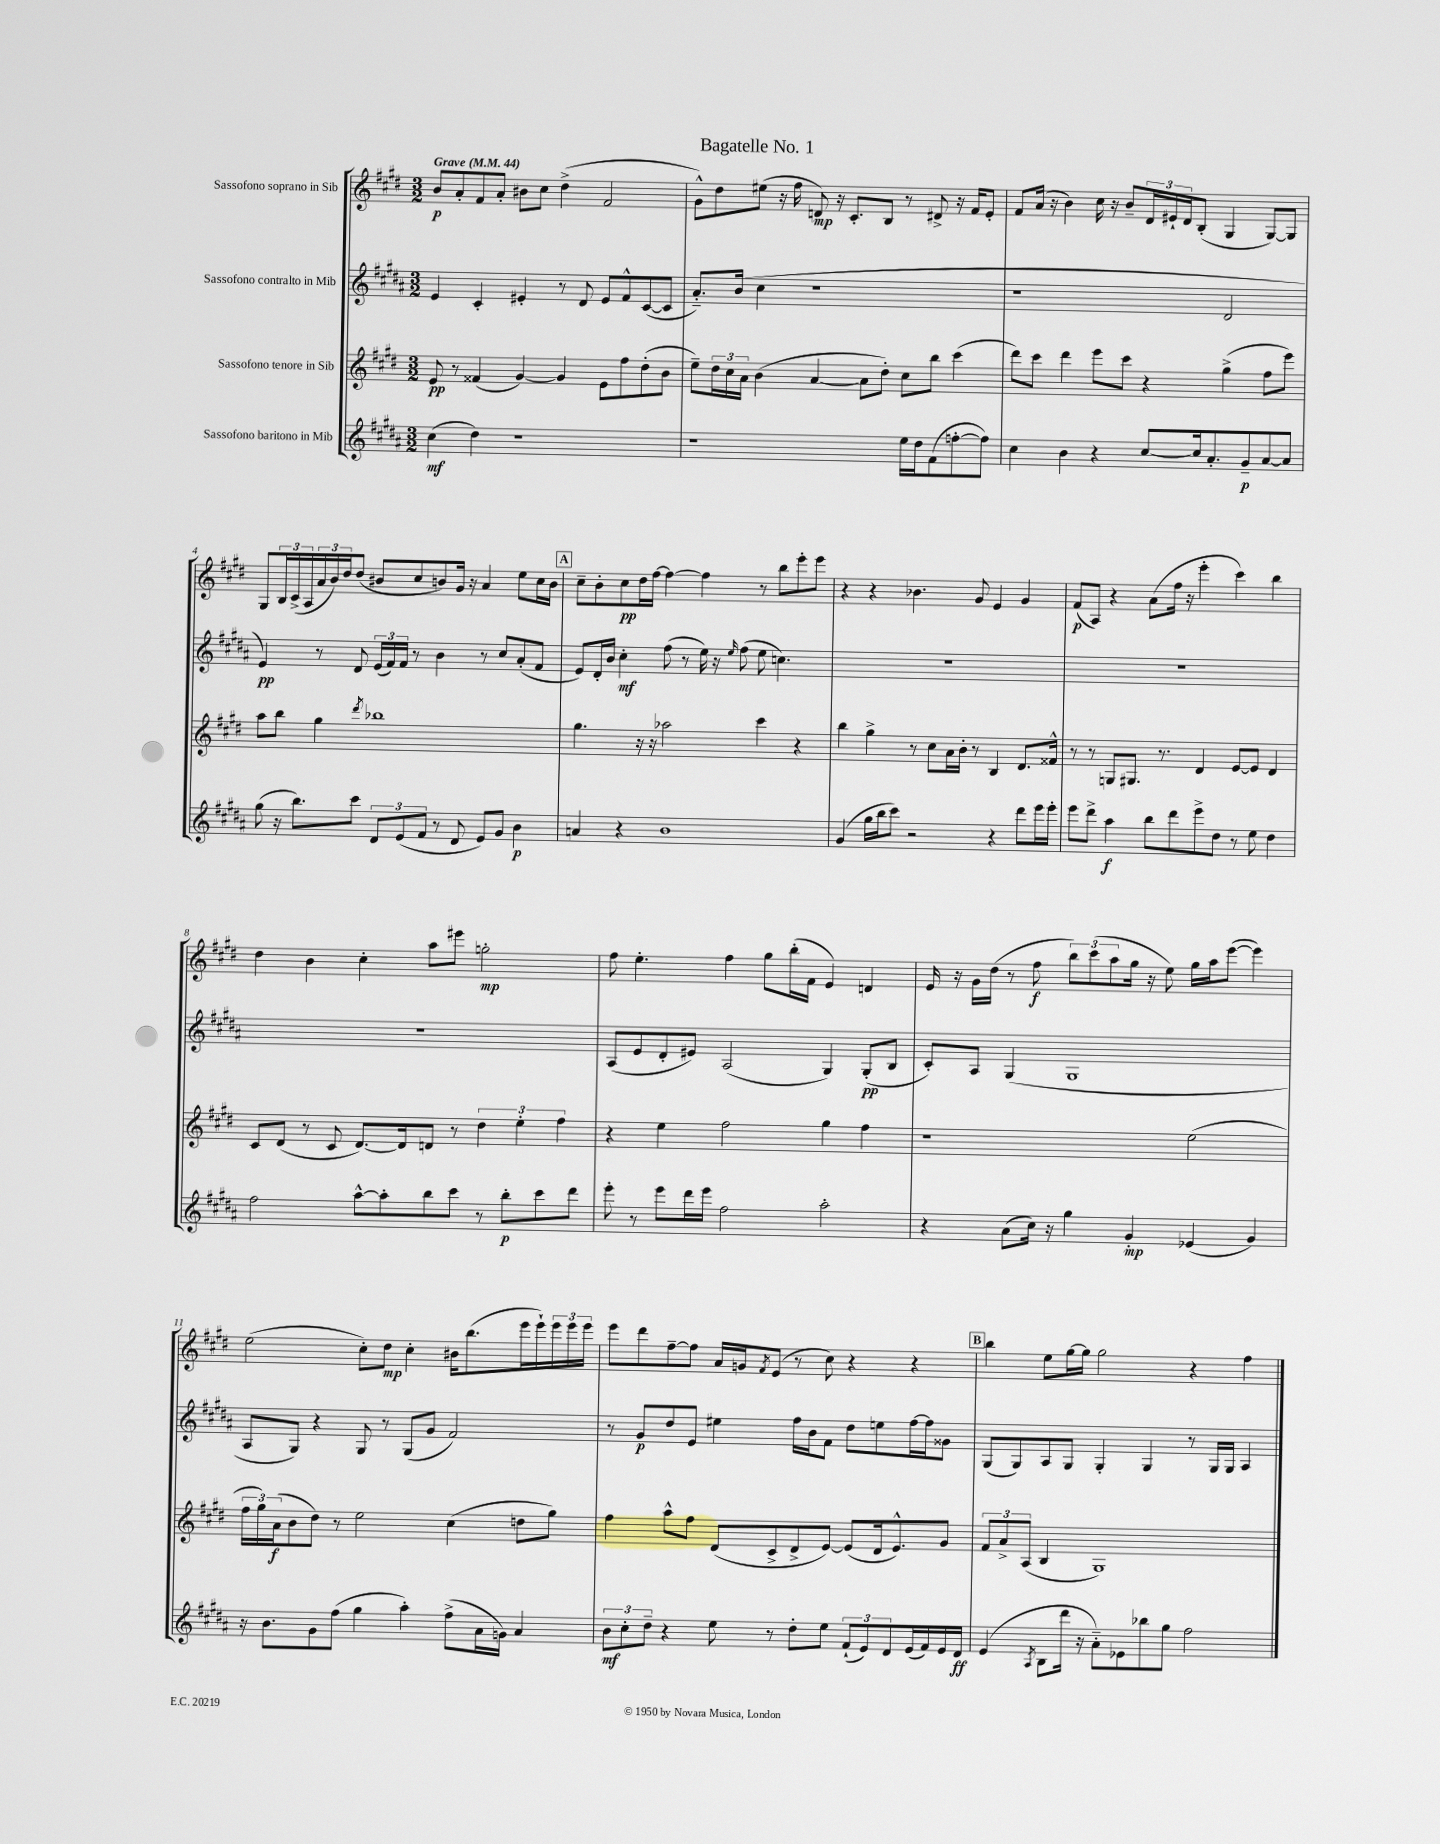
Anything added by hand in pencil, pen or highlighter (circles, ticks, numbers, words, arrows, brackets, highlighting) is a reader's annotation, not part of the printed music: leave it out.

**kern	**kern	**kern	**kern
*staff4	*staff3	*staff2	*staff1
*clefG2	*clefG2	*clefG2	*clefG2
*k[f#c#g#d#a#]	*k[f#c#g#d#]	*k[f#c#g#d#a#]	*k[f#c#g#d#]
*M3/2	*M3/2	*M3/2	*M3/2
*MM44	*MM44	*MM44	*MM44
(4cc#	8e	4e	8b
.	8r	.	8a'
4dd#)	(4f##	4c#'	8f#
.	.	.	8a'
1r	[4g#)	4e#'	8b#
.	.	.	8cc#
.	4g#]	8r	(4dd#^
.	.	8d#	.
.	8e	8e#	2f#
.	8ff#	8f#^^	.
.	(8dd#'	([8c#	.
.	8b	8c#]	.
=	=	=	=
1r	8ee~)	8.a#'~)	8g#^^)
.	24dd#	.	8dd#
.	24cc#	.	.
.	.	(16b	.
.	24a	.	.
.	(4b	4cc#	(8ee#
.	.	.	16r
.	.	.	16ff#
.	[4a	1r	8d)
.	.	.	16r
.	.	.	8.c#'
.	8a]	.	.
.	8dd#')	.	8B
16ee	8cc#	.	8r
16dd#	.	.	.
(8f#	8bb	.	8d#^
[8ff'	(4ccc#	.	16r
.	.	.	16f#
8ff])	.	.	8e'
=	=	=	=
4cc#	8ddd#)	1r	8f#
.	8ccc#	.	(16a
.	.	.	16r
4b	4ddd#	.	4b)
4r	8eee	.	16cc#
.	.	.	16r
.	8ccc#	.	8b~
[8cc#	4r	.	24d#
.	.	.	24e#`
.	.	.	24d#
16cc#]	.	.	(8B'
8.a#'	.	.	.
.	(4gg#^	2d#	4G#
8g#~	.	.	.
[8a#	8ff#	.	[8G#)
8a#]	8eee)	.	8G#]
=	=	=	=
(8gg#	8aa	4e)	8G#
16r	8bb	.	24B
.	.	.	(24c#^
8.bb)	.	.	.
.	.	.	24A
.	4gg#	8r	24a
.	.	.	24b)
.	.	.	24dd#
8ccc#	.	8d#	(8dd#
.	8qddd#	.	.
12d#	1bb-	(24e	8b#
.	.	24f#)	.
(12e	.	24f#	.
.	.	8r	8cc#
12f#	.	.	.
8r	.	4b	8b)
8d#	.	.	16g#
.	.	.	16r
8e)	.	8r	4a
8g#	.	8cc#	.
4b	.	(8a#'	8ee
.	.	8f#	16cc#
.	.	.	16b
=	=	=	=
4a	4.gg#	8e)	8cc#~
.	.	16d#'	8b'
.	.	16b	.
4r	.	4cc#'	8cc#
.	16r	.	16dd#
.	16r	.	[16ff#
1b	2aa-	(8ff#	4ff#_
.	.	8r	.
.	.	16ee)	4ff#]
.	.	16r	.
.	.	16qqee	.
.	.	(8ff#	.
.	4ccc#	8ee	8r
.	.	4.cc)	8bb
.	4r	.	8eee'
.	.	.	8eee
=	=	=	=
(4g#	4bb	1.r	4r
16gg#	4gg#^	.	4r
16bb	.	.	.
8ccc#)	.	.	.
2r	8r	.	4.b-
.	8cc#	.	.
.	16a	.	.
.	16b'	.	.
.	8r	.	8g#
4r	4B	.	4e
8ddd#	8.d#	.	4g#
16eee	.	.	.
16eee'	16f##^^	.	.
=	=	=	=
8eee	8r	1.r	(8f#
8ddd#^	8r	.	8A)
4aa#	8G	.	4r
.	8.G#	.	.
8bb	.	.	(8a
.	8.r	.	.
8ddd#	.	.	16ff#
.	.	.	16r
8eee^	4d#	.	4eee'
8dd#	.	.	.
8r	[8e	.	4ccc#)
8ee	8e]	.	.
4dd#	4d#	.	4bb
=	=	=	=
2ff#	8c#	1.r	4dd#
.	(8d#	.	.
.	8r	.	4b
.	8c#	.	.
[8aa#^^	[8.d#)	.	4cc#'
8aa#']	.	.	.
.	16d#]	.	.
8bb	8d	.	8aa
8ccc#	8r	.	8eee#
8r	6dd#	.	2gg'
8bb'	.	.	.
.	6ee'	.	.
8ccc#	.	.	.
.	6ff#	.	.
8ddd#	.	.	.
=	=	=	=
8eee'	4r	(8A#	8ff#
8r	.	8e	4.ee'
8eee	4ee	8d#'	.
16ddd#	.	8e#)	.
16eee	.	.	.
2ff#	2ff#	(2A#	4ff#
.	.	.	8gg#
.	.	.	(16bb'
.	.	.	16f#
2aa#'	4gg#	4G#)	4e)
.	4ff#	(8G#'	4d
.	.	8B	.
=	=	=	=
4r	1r	8c#')	16e
.	.	.	16r
.	.	8A#	16g#
.	.	.	(16dd#
(8a#	.	(4G#	8r
16cc#)	.	.	8ff#
16r	.	.	.
4gg#	.	1G#	12bb)
.	.	.	(12ccc#
.	.	.	12aa
4g#'	.	.	16gg#
.	.	.	16r
.	.	.	8ee)
(4e-	(2ee	.	16gg#
.	.	.	16aa
.	.	.	([8eee
4g#)	.	.	4eee])
=	=	=	=
16r	24ff#	8A#	(2ee
.	24gg#)	.	.
8.b	.	.	.
.	(24a	.	.
.	8b	8G#)	.
8g#	8dd#)	4r	.
(8ff#	8r	.	.
4gg#	2ee	8G#	8cc#')
.	.	8r	8dd#
4aa#')	.	(8G#	4cc#'
.	.	8g#	.
(8ff#^	(4cc#	2f#)	16b#
.	.	.	(8.bb
16a#	.	.	.
16g)	.	.	.
4a#	8dd	.	16eee
.	.	.	16eee`)
.	8gg#)	.	24eee
.	.	.	24eee
.	.	.	24eee
=	=	=	=
12b	4ff#	8r	8eee
12cc#'	.	.	.
.	.	8g#	8ddd#
12dd#~	.	.	.
4r	8aa^^	8dd#	[8ff#~
.	8ff#	8e	8ff#]
8ee	(8d#	4ee#	16a
.	.	.	16g
.	.	.	8qf#
8r	8c#^	.	(8e
8dd#'	8d#^	16ff#	8r
.	.	16b	.
8ee	[8e)	8f#	8cc#)
(12f#`	(8e]	8dd#	4r
12e)	.	.	.
.	16d#	8ee	.
12d#	.	.	.
.	8.e^^)	.	.
(16e	.	[16ff#	4r
16f#)	.	16ff#]	.
16e	8g#	8g##	.
16d#	.	.	.
=	=	=	=
(4e	12f#	(8G#	4bb
.	12a^	.	.
.	.	8G#)	.
.	(12A	.	.
8qA#	.	.	.
8B	4B	8A#	8ee
16ddd#	.	8G#	[16gg#
16r	.	.	16gg#]
8a#'~)	1G#)	4G#'	2gg#
8e-	.	.	.
8bb-	.	4G#	.
8gg#	.	.	.
2ff#	.	8r	4r
.	.	16G#	.
.	.	16G#	.
.	.	4A#	4ff#
==	==	==	==
*-	*-	*-	*-
